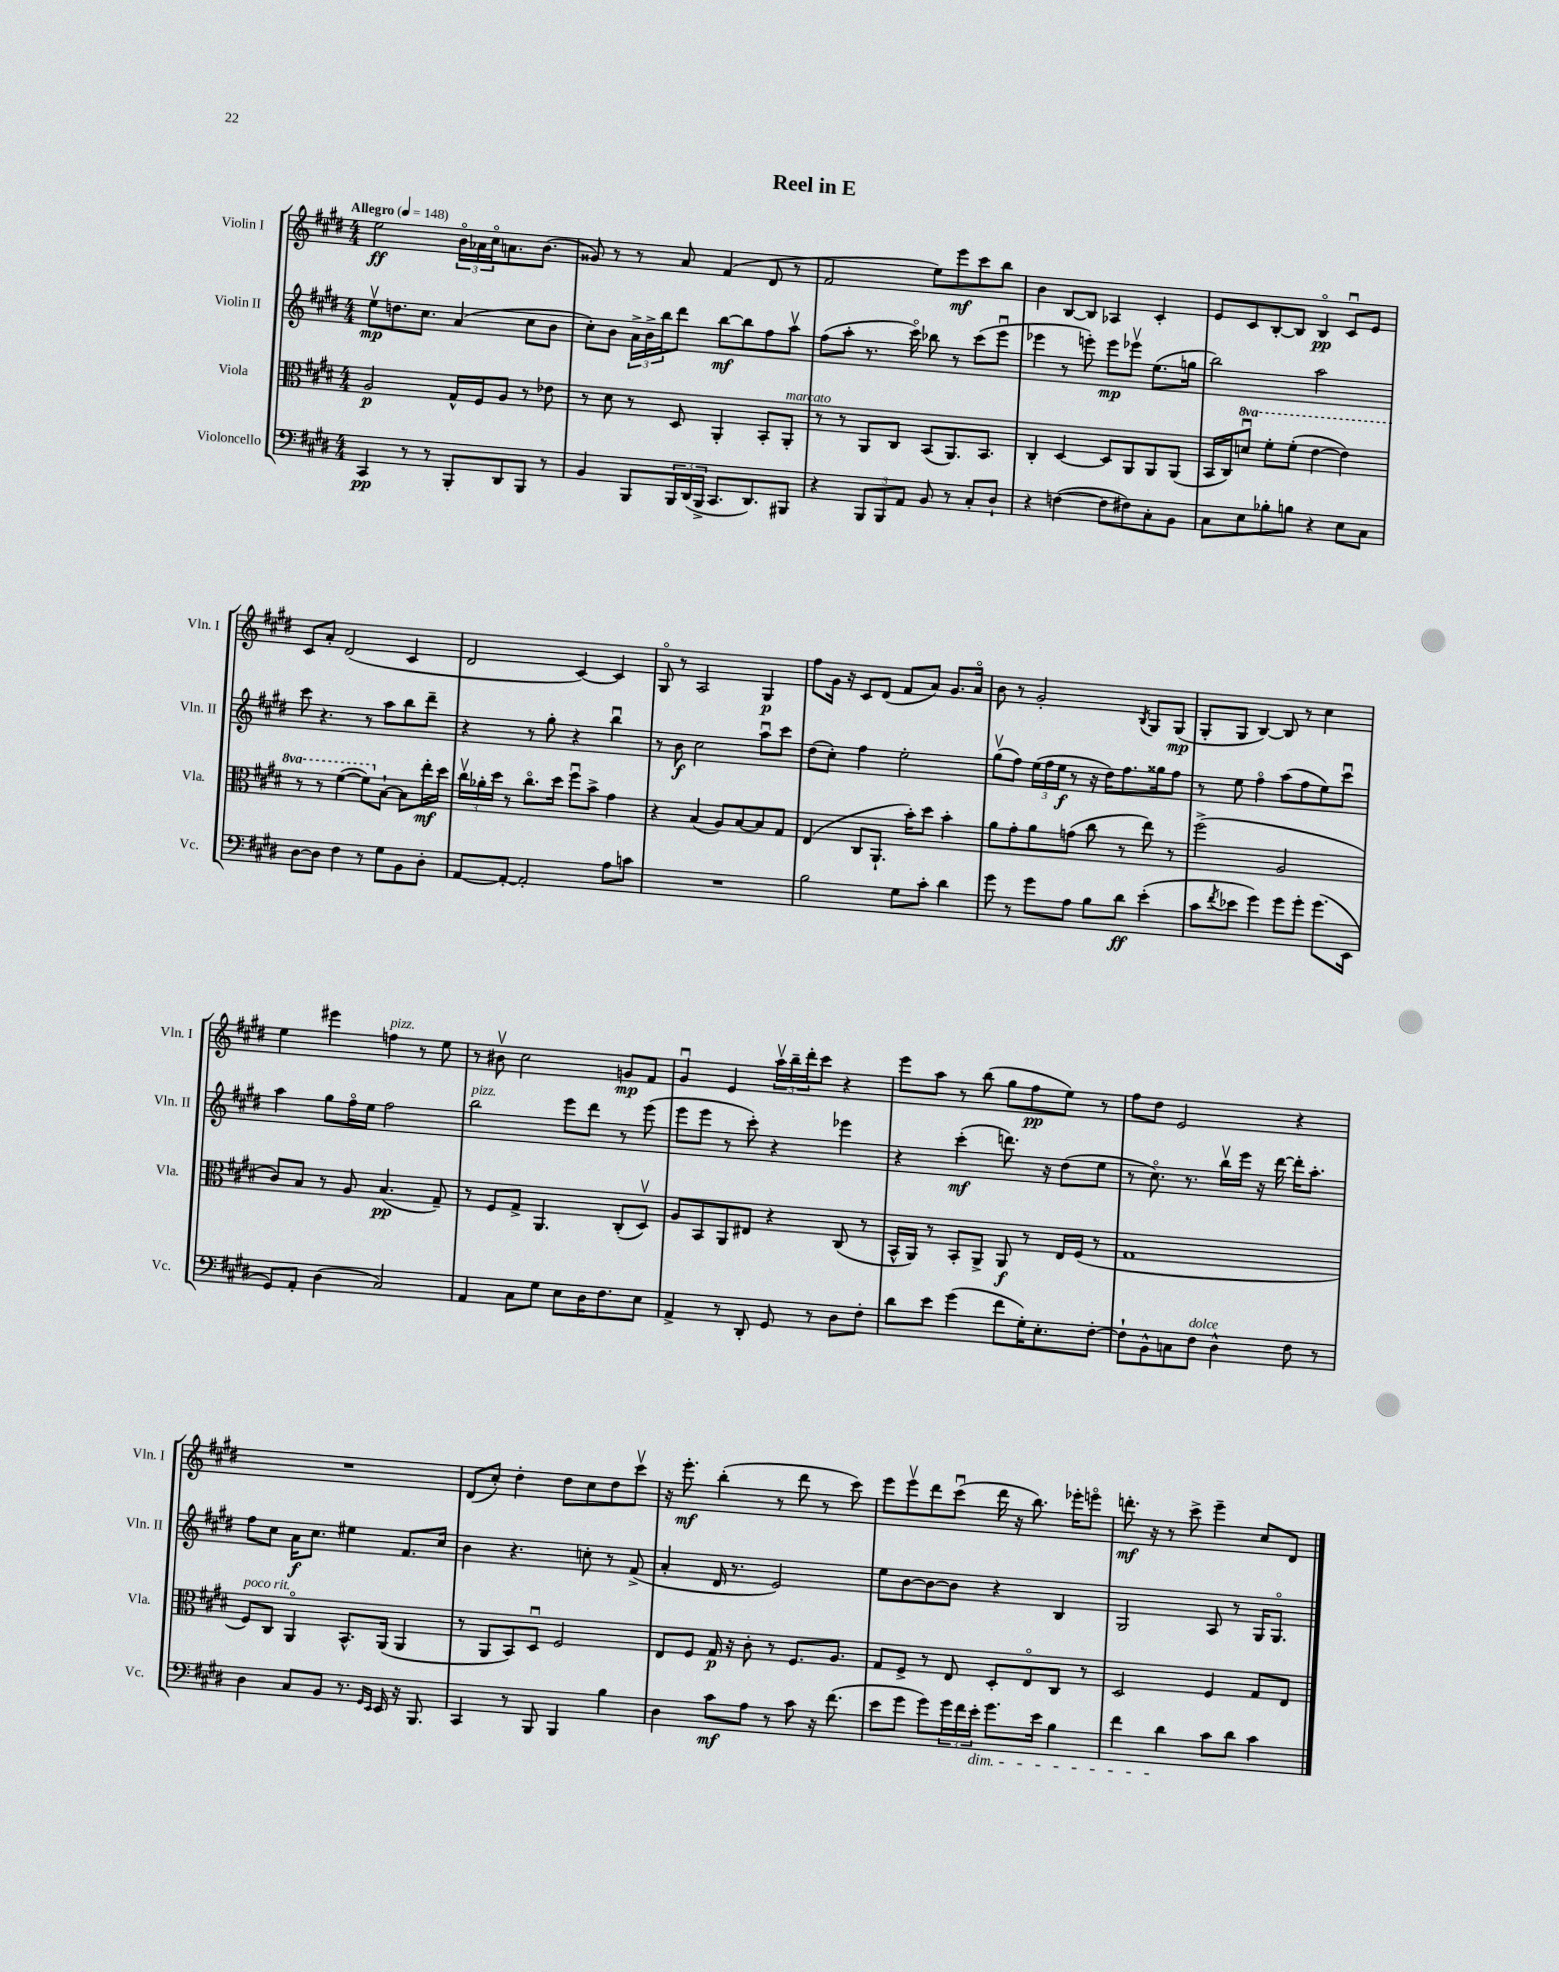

**kern	**dynam	**kern	**dynam	**kern	**dynam	**kern	**dynam
*part4	*part4	*part3	*part3	*part2	*part2	*part1	*part1
*staff4	*staff4	*staff3	*staff3	*staff2	*staff2	*staff1	*staff1
*I"Violoncello	*	*I"Viola	*	*I"Violin II	*	*I"Violin I	*
*I'Vc.	*	*I'Vla.	*	*I'Vln. II	*	*I'Vln. I	*
*clefF4	*	*clefC3	*	*clefG2	*	*clefG2	*
*k[f#c#g#d#]	*	*k[f#c#g#d#]	*	*k[f#c#g#d#]	*	*k[f#c#g#d#]	*
*M4/4	*	*M4/4	*	*M4/4	*	*M4/4	*
*MM148	*	*MM148	*	*MM148	*	*MM148	*
=1	=1	=1	=1	=1	=1	=1	=1
!	!	!	!	!	!	!LO:TX:a:B:t=Allegro	!
4CC#/	pp	2A/	p	8eev\L	mp	2ee\	ff
.	.	.	.	8.ddn\	.	.	.
8r	.	.	.	.	.	.	.
.	.	.	.	8.cc#\J	.	.	.
8r	.	.	.	.	.	.	.
8BBB'/L	.	16G#^^/LL	.	(4a/	.	24b\LL	.
.	.	.	.	.	.	24a-X\	.
.	.	16F#/J	.	.	.	.	.
.	.	.	.	.	.	24cc#\J	.
8DD#/	.	8A/J	.	.	.	8.an\	.
8BBB/J	.	8r	.	8cc#\L	.	.	.
.	.	.	.	.	.	(8.b\J	.
8r	.	8e-X\	.	8b\J	.	.	.
=2	=2	=2	=2	=2	=2	=2	=2
4BB/	.	8r	.	8cc#'\L)	.	8g##X/)	.
.	.	8d#\	.	8b\J	.	8r	.
8BBB/L	.	8r	.	24a^\LL	.	8r	.
.	.	.	.	24b^\	.	.	.
.	.	.	.	24bb\J	.	.	.
24BBB/L	.	8D#/	.	8ddd#\J	.	8a/	.
(24DD#/	.	.	.	.	.	.	.
24BBB^/JJ	.	.	.	.	.	.	.
8.CC#/L	.	4AA'/	.	[8bb\L	mf	(4f#/	.
.	.	.	.	8bb\]	.	.	.
8.DD#/)	.	.	.	.	.	.	.
.	.	8BB'/L	.	8ff#\	.	8d#/	.
!	!	!LO:TX:a:i:t=marcato	!	!	!	!	!
8BBB#X/J	.	8AA'/J	.	8aav\J	.	8r	.
=3	=3	=3	=3	=3	=3	=3	=3
4r	.	8r	.	(8ff#\L	.	2f#/	.
.	.	8r	.	8aa'\J	.	.	.
12BBB/L	.	8AA/L	.	8.r	.	.	.
12BBB/	.	.	.	.	.	.	.
.	.	8C#/J	.	.	.	.	.
12AA/J	.	.	.	.	.	.	.
.	.	.	.	16ccc#\)	.	.	.
8BB/	.	(8BB/L	.	8bb-X\	.	8ee\L)	.
8r	.	8.AA/)	.	8r	.	8eee\	mf
8C#'/L	.	.	.	(8ccc#\L	.	8ccc#\	.
.	.	8.BB/J	.	.	.	.	.
8D#`/J	.	.	.	8eeeu\J	.	8bb\J	.
=4	=4	=4	=4	=4	=4	=4	=4
4r	.	4C#'/	.	4eee-X\	.	4b\	.
([4Fn\	.	[4D#/	.	8r	.	[8B/L	.
.	.	.	.	8eeen'\)	.	8B/J]	.
8F\L]	.	8D#/L]	.	8eee\L	mp	4A-X/	.
8F#X\)	.	8AA/	.	8eee-Xv\J	.	.	.
8C#'\	.	8AA/	.	(8.ee\L	.	4c#'/	.
8BB\J	.	(8AA/J	.	.	.	.	.
.	.	.	.	16ggn\Jk	.	.	.
=5	=5	=5	=5	=5	=5	=5	=5
8C#\L	.	16BB/LL	.	2bb\)	.	8e/L	.
.	.	16C#/J)	.	.	.	.	.
*	*	*8va	*	*	*	*	*
8E\	.	8ddnu/J	.	.	.	8c#/	.
8B-X'\	.	8ff#'\L	.	.	.	[8B'/	.
8Bn\J	.	(8ff#'\J	.	.	.	8B/J]	.
4r	.	[4ee\	.	2aa\	.	4B/	pp
8E\L	.	4ee\])	.	.	.	8c#u/L	.
8C#\J	.	.	.	.	.	8e/J	.
!!LO:LB:g=z
=6	=6	=6	=6	=6	=6	=6	=6
[8D#\L	.	8r	.	8ccc#\	.	8c#/L	.
8D#\J]	.	8r	.	4.r	.	8a'/J	.
4F#\	.	([4ff#\	.	.	.	(2d#/	.
8r	.	8ff#\L])	.	8r	.	.	.
*	*	*X8va	*	*	*	*	*
8G#\L	.	[8B`\J	.	8aa\L	.	.	.
8BB\	.	8B\L]	.	8bb\	.	4c#/	.
8D#'\J	.	16ee'\L	mf	8ddd#~\J	.	.	.
.	.	16dd#\JJ	.	.	.	.	.
=7	=7	=7	=7	=7	=7	=7	=7
[8AA/L	.	24cc#v\LL	.	4r	.	2d#/	.
.	.	24a-X'\	.	.	.	.	.
.	.	24dd#\JJ	.	.	.	.	.
8AA'/J_	.	8r	.	.	.	.	.
2AA'/]	.	8.cc#\L	.	8r	.	.	.
.	.	.	.	8gg#'\	.	.	.
.	.	16dd#\Jk	.	.	.	.	.
.	.	8ff#u\L	.	4r	.	[4c#/)	.
.	.	8b^\J	.	.	.	.	.
8A\L	.	4g#\	.	4bbu\	.	4c#/]	.
8cn\J	.	.	.	.	.	.	.
=8	=8	=8	=8	=8	=8	=8	=8
1r	.	4r	.	8r	.	8G#/	.
.	.	.	.	8b\	f	8r	.
.	.	(4B/	.	2cc#\	.	2A/	.
.	.	8A/L)	.	.	.	.	.
.	.	[8B/	.	.	.	.	.
.	.	8B/]	.	8aau\L	.	4G#/	p
.	.	8G#/J	.	8ccc#\J	.	.	.
=9	=9	=9	=9	=9	=9	=9	=9
2B\	.	(4E/	.	(8dd#\L	.	8ff#\L	.
.	.	.	.	8cc#'\J)	.	16g#\Jk	.
.	.	.	.	.	.	16r	.
.	.	8C#/L	.	4ff#\	.	8c#/L	.
.	.	8.AA`/J	.	.	.	(8d#/J	.
8G#\L	.	.	.	2ee'\	.	8f#/L	.
.	.	16b'\KL)	.	.	.	.	.
8c#'\J	.	8dd#\J	.	.	.	8a/J)	.
4d#\	.	4b'\	.	.	.	8.g#/L	.
.	.	.	.	.	.	16a/Jk	.
=10	=10	=10	=10	=10	=10	=10	=10
8g#\	.	8a\L	.	(8gg#v\L	.	8b\	.
8r	.	8g#'\	.	8ff#\J)	.	8r	.
8g#\L	.	8a\	.	(24ee\LL	.	2g#'/	.
.	.	.	.	24ff#\	.	.	.
.	.	.	.	24ee\JJ	f	.	.
8A\J	.	(8gn\J	.	8r	.	.	.
8B\L	.	8cc#\	.	16r	.	.	.
.	.	.	.	16dd#\KL)	.	.	.
8d#\J	ff	8r	.	8.ff#\	.	.	.
.	.	.	.	.	.	8qB/	.
(4e'\	.	8ee\)	.	.	.	8G#/L	.
.	.	.	.	16gg##X\k	.	.	.
.	.	8r	.	8ff#\J	.	(8G#/J	mp
=11	=11	=11	=11	=11	=11	=11	=11
8c#\L	.	(2ff#^\	.	8r	.	8G#'/L	.
8qf#/	.	.	.	.	.	.	.
8e-X\J	.	.	.	8ee\	.	8G#/J	.
4g#\)	.	.	.	4ff#\	.	[4B/)	.
8g#\L	.	2A/	.	(8aa\L	.	8B/]	.
8g#'\J	.	.	.	8ff#\	.	8r	.
(8.g#\L	.	.	.	8ee\)	.	4cc#\	.
.	.	.	.	8ccc#u\J	.	.	.
16EE\Jk	.	.	.	.	.	.	.
!!LO:LB:g=z
=12	=12	=12	=12	=12	=12	=12	=12
8GG#/L)	.	8c#/L)	.	4aa\	.	4ee\	.
8AA'/J	.	8B/J	.	.	.	.	.
(4D#\	.	8r	.	8gg#\L	.	4eee#X\	.
.	.	8A/	.	16ff#\L	.	.	.
.	.	.	.	16ee\JJ	.	.	.
!	!	!	!	!	!	!LO:TX:a:i:t=pizz.	!
2C#/)	.	(4.B/	pp	2ff#\	.	4ffn\	.
.	.	.	.	.	.	8r	.
.	.	8G#~/)	.	.	.	8ee\	.
=13	=13	=13	=13	=13	=13	=13	=13
!	!	!	!	!LO:TX:a:i:t=pizz.	!	!	!
4AA/	.	8r	.	2bb\	.	8r	.
.	.	8F#/L	.	.	.	8b#Xv\	.
8C#\L	.	8G#^/J	.	.	.	2cc#\	.
8G#\J	.	4.AA/	.	.	.	.	.
8E\L	.	.	.	8eee\L	.	.	.
16D#\K	.	.	.	8ddd#\J	.	.	.
8.F#\	.	.	.	.	.	.	.
.	.	(8C#'/L	.	8r	.	8gn/L	mp
8E\J	.	8D#v/J)	.	(8eee\	.	8f#/J	.
=14	=14	=14	=14	=14	=14	=14	=14
4AA^/	.	8A/L	.	8eee\L	.	4g#u/	.
.	.	8BB/	.	8eee\J	.	.	.
8r	.	8AA/	.	8r	.	4e/	.
8DD#'/	.	8E#X/J	.	8ccc#'\)	.	.	.
8GG#/	.	4r	.	4r	.	24aav\LL	.
.	.	.	.	.	.	24bb~\	.
.	.	.	.	.	.	24ddd#'\J	.
8r	.	.	.	.	.	8ccc#\J	.
8D#\L	.	(8C#/	.	4eee-X\	.	4r	.
8F#'\J	.	8r	.	.	.	.	.
=15	=15	=15	=15	=15	=15	=15	=15
8d#\L	.	16BB^^/LL	.	4r	.	8eee\L	.
.	.	16AA/JJ)	.	.	.	.	.
8e\J	.	8r	.	.	.	8aa\J	.
(4g#\	.	8BB'/L	.	(4ccc#'\	mf	8r	.
.	.	8AA^/J	.	.	.	(8bb\	.
8f#\L	.	8AA/	f	8.dddn\)	.	8gg#\L	.
16G#'\K)	.	8r	.	.	.	8ff#\	pp
8.E'\	.	.	.	16r	.	.	.
.	.	16E/LL	.	(8dd#\L	.	8ee\J)	.
.	.	(16F#/JJ	.	.	.	.	.
[8F#'\J	.	8r	.	8ee\J	.	8r	.
=16	=16	=16	=16	=16	=16	=16	=16
8F#`\L]	.	1G#	.	8r	.	8ff#\L	.
8BB^^\	.	.	.	8.cc#\)	.	8dd#\J	.
8Cn\	.	.	.	.	.	2e/	.
.	.	.	.	8.r	.	.	.
!LO:TX:a:i:t=dolce	!	!	!	!	!	!	!
8F#\J	.	.	.	.	.	.	.
4D#^^\	.	.	.	16bbv\LL	.	.	.
.	.	.	.	16eee\JJ	.	.	.
.	.	.	.	16r	.	.	.
.	.	.	.	[16ddd#\	.	.	.
8F#\	.	.	.	16ddd#'\KL]	.	4r	.
.	.	.	.	8.aa'\J	.	.	.
8r	.	.	.	.	.	.	.
!!LO:LB:g=z
=17	=17	=17	=17	=17	=17	=17	=17
!	!	!LO:TX:a:i:t=poco rit.	!	!	!	!	!
4D#\	.	8F#/L)	.	8ff#\L	.	1r	.
.	.	8C#/J	.	8cc#\J	.	.	.
8C#/L	.	4AA/	.	16a\KL	f	.	.
.	.	.	.	8.cc#\J	.	.	.
8BB/J	.	.	.	.	.	.	.
8.r	.	8.BB^^/L	.	4ee#X\	.	.	.
16qqGG#/LL	.	.	.	.	.	.	.
16qqEE/JJ	.	.	.	.	.	.	.
16EE/	.	(16AA/Jk	.	.	.	.	.
16r	.	4AA/	.	8.f#/L	.	.	.
8.BBB/	.	.	.	.	.	.	.
.	.	.	.	16cc#/Jk	.	.	.
=18	=18	=18	=18	=18	=18	=18	=18
4CC#/	.	8r	.	4b\	.	(8d#/L	.
.	.	8AA/L	.	.	.	8cc#'/J)	.
8r	.	8BB/)	.	4.r	.	4dd#'\	.
8BBB/	.	8D#u/J	.	.	.	.	.
4BBB/	.	2F#/	.	.	.	8dd#\L	.
.	.	.	.	8ccn'\	.	8cc#\	.
4B\	.	.	.	8r	.	8dd#\	.
.	.	.	.	(8f#^/	.	8ccc#v\J	.
=19	=19	=19	=19	=19	=19	=19	=19
4D#\	.	8E/L	.	4a'/	.	16r	.
.	.	.	.	.	.	8.eee'\	mf
.	.	8F#/J	.	.	.	.	.
8c#\L	mf	16G#/	p	16d#/	.	(4bb'\	.
.	.	16r	.	8.r	.	.	.
8A\J	.	8c#'\	.	.	.	.	.
8r	.	8r	.	2e/)	.	8r	.
8c#\	.	8.F#/L	.	.	.	8ddd#\	.
16r	.	.	.	.	.	8r	.
(8.f#\	.	8.A/J	.	.	.	.	.
.	.	.	.	.	.	8ccc#\)	.
=20	=20	=20	=20	=20	=20	=20	=20
8e\L	.	8G#/L	.	8ee\L	.	8eee\L	.
8g#\J	.	8F#^/J	.	[8b\	.	8eeev\	.
8g#\L)	.	8r	.	8b\_	.	8ddd#\	.
24g#\L	.	8E/	.	8b\J]	.	(8ccc#u\J	.
24f#\	.	.	.	.	.	.	.
!LO:TX:b:i:t=dim.	!	!	!	!	!	!	!
24e'\JJ	.	.	.	.	.	.	.
8.g#\L	.	8D#'/L	.	4r	.	16ddd#\	.
.	.	.	.	.	.	16r	.
.	.	8E/	.	.	.	8.bb\)	.
16e\Jk	.	.	.	.	.	.	.
4B\	.	8C#/J	.	4B/	.	.	.
.	.	.	.	.	.	16eee-X'\KL	.
.	.	8r	.	.	.	8eeen\J	.
=21	=21	=21	=21	=21	=21	=21	=21
4f#\	.	2D#/	.	2G#/	.	8.dddn'\	mf
.	.	.	.	.	.	16r	.
4d#\	.	.	.	.	.	8r	.
.	.	.	.	.	.	8ccc#^\	.
8c#\L	.	4F#/	.	8A/	.	4eee~\	.
8d#\J	.	.	.	8r	.	.	.
4c#\	.	8G#/L	.	16G#/KL	.	8cc#/L	.
.	.	.	.	8.G#/J	.	.	.
.	.	8E/J	.	.	.	8d#/J	.
==	==	==	==	==	==	==	==
*-	*-	*-	*-	*-	*-	*-	*-
